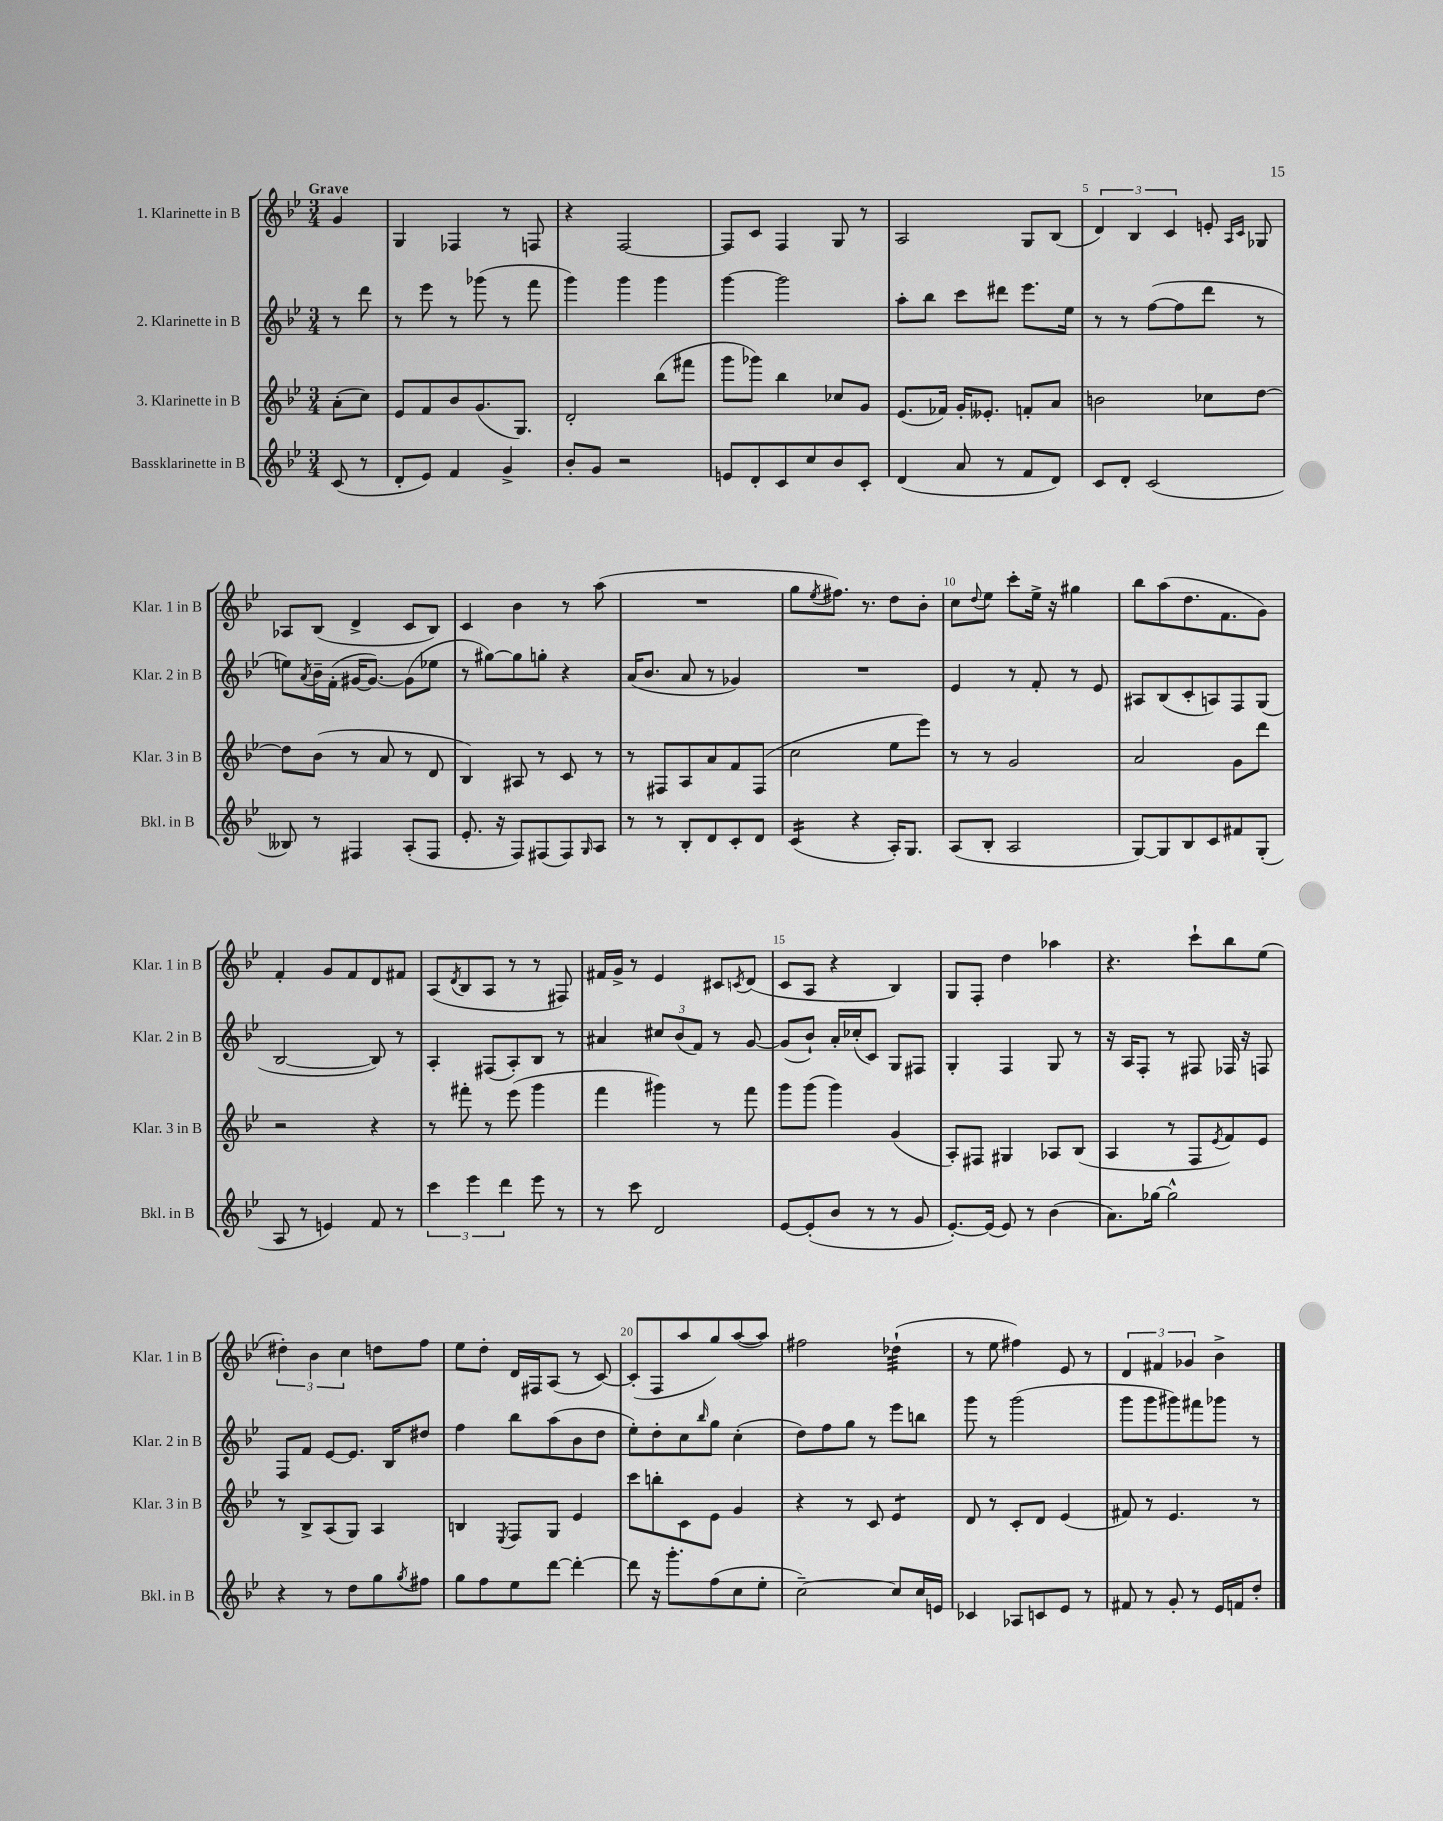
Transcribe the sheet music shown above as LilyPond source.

<<
\new StaffGroup <<
\new Staff = "s0" \with { instrumentName = "1. Klarinette in B" shortInstrumentName = "Klar. 1 in B" } {
    \clef treble \key bes \major \numericTimeSignature \time 3/4 \partial 4 \tempo "Grave"
    g'4 |
    g4 fes4 r8 f8 |
    r4 f2~ |
    f8 c'8 f4 g8 r8 |
    a2 g8 bes8( |
    \tuplet 3/2 { d'4) bes4 c'4 } e'8-. \grace { a16 c'16 } ges8 |
    aes8 bes8( d'4-> c'8 bes8) |
    c'4 bes'4 r8 a''8( |
    R2. |
    g''8 \acciaccatura { ees''8 } fis''8.) r8. d''8 bes'8-. |
    c''8 \appoggiatura { d''8 } ees''8 c'''8-. ees''16-> r16 gis''4 |
    bes''8 a''8( d''8. f'8. g'8) |
    f'4-. g'8 f'8 d'8 fis'8 |
    a8( \acciaccatura { d'8 } bes8 a8 r8 r8 fis8) |
    fis'16 g'16-> r8 ees'4 cis'8 \acciaccatura { c'8 } d'8( |
    c'8 a8 r4 bes4) |
    g8 f8-. d''4 aes''4 |
    r4. c'''8-! bes''8 ees''8( |
    \tuplet 3/2 { dis''4-.) bes'4 c''4 } d''8 f''8 |
    ees''8 d''8-. d'16 fis16 a8( r8 c'8~) |
    c'8-.( f8 a''8 g''8) a''8~( a''8) |
    fis''2 des''4:32-!( |
    r8 ees''8 fis''4) ees'8 r8 |
    \tuplet 3/2 { d'4 fis'4 ges'4 } bes'4-> \bar "|." |
}
\new Staff = "s1" \with { instrumentName = "2. Klarinette in B" shortInstrumentName = "Klar. 2 in B" } {
    \clef treble \key bes \major \numericTimeSignature \time 3/4 \partial 4
    r8 d'''8 |
    r8 ees'''8 r8 ges'''8( r8 f'''8 |
    g'''4) g'''4 g'''4 |
    g'''4~ g'''2 |
    a''8-. bes''8 c'''8 dis'''8 ees'''8. ees''16 |
    r8 r8 f''8~( f''8 d'''8 r8 |
    e''8) \acciaccatura { a'8 } bes'16-- f'16-.( gis'16~ gis'8.~) gis'8( ees''8 |
    r8 gis''8~) gis''8 g''8-. r4 |
    a'16( bes'8. a'8 r8 ges'4) |
    R2. |
    ees'4 r8 f'8-. r8 ees'8 |
    ais8 bes8( c'8-. a8) f8 g8( |
    bes2~ bes8) r8 |
    a4-. fis8( a8-.) bes8 r8 |
    ais'4 \tuplet 3/2 { cis''8 bes'8( f'8) } r8 g'8~ |
    g'8( bes'8-!) a'16-. ces''16-.( c'8) g8 fis8 |
    g4-. f4 g8 r8 |
    r16 a16 f8-. r8 fis8 fes16 r16 f8 |
    f8 f'8 ees'8~ ees'8. bes16 dis''8 |
    f''4 bes''8 a''8( bes'8 d''8 |
    ees''8-.) d''8-. c''8 \grace { bes''16 } g''8 c''4-.( |
    d''8) f''8 g''8 r8 ees'''8 b''8 |
    g'''8 r8 g'''2( |
    g'''8 g'''8 gis'''8) fis'''8 ges'''8 r8 \bar "|." |
}
\new Staff = "s2" \with { instrumentName = "3. Klarinette in B" shortInstrumentName = "Klar. 3 in B" } {
    \clef treble \key bes \major \numericTimeSignature \time 3/4 \partial 4
    a'8-.( c''8) |
    ees'8 f'8 bes'8 g'8.( g8.) |
    d'2-. bes''8( fis'''8 |
    g'''8 ges'''8) bes''4 ces''8 g'8 |
    ees'8.( fes'16) g'16-. eeses'8.-. f'8-. a'8 |
    b'2 ces''8 d''8~ |
    d''8 bes'8( r8 a'8 r8 d'8 |
    bes4) ais8 r8 c'8 r8 |
    r8 fis8 a8 a'8 f'8 fis8( |
    c''2 ees''8 ees'''8) |
    r8 r8 g'2 |
    a'2 g'8 d'''8 |
    r2 r4 |
    r8 fis'''8-. r8 ees'''8( g'''4 |
    f'''4 gis'''4) r8 f'''8 |
    g'''8 g'''8( g'''4) g'4( |
    a8-.) fis8 gis4 aes8 bes8( |
    a4 r8 f8 \acciaccatura { ees'8 } f'8) ees'8 |
    r8 bes8-> a8( g8) a4 |
    b4 \acciaccatura { ees8 } f8 g8 ees'4 |
    c'''8 b''8-. c'8 ees'8 g'4 |
    r4 r8 c'8 ees'4:8 |
    d'8 r8 c'8-. d'8 ees'4( |
    fis'8) r8 ees'4. r8 \bar "|." |
}
\new Staff = "s3" \with { instrumentName = "Bassklarinette in B" shortInstrumentName = "Bkl. in B" } {
    \clef treble \key bes \major \numericTimeSignature \time 3/4 \partial 4
    c'8( r8 |
    d'8-. ees'8) f'4 g'4-> |
    bes'8-. g'8 r2 |
    e'8 d'8-. c'8 c''8 bes'8 c'8-. |
    d'4( a'8 r8 f'8 d'8) |
    c'8 d'8-. c'2( |
    beses8) r8 fis4 a8-.( fis8 |
    ees'8.-. r16 f8) fis8( fis8) \grace { g16 } a8 |
    r8 r8 bes8-. d'8 c'8-. d'8 |
    c'4:16( r4 a16-.) g8. |
    a8( bes8-. a2 |
    g8~) g8 bes8 c'8 fis'8 g8-.( |
    a8 r8 e'4) f'8 r8 |
    \tuplet 3/2 { c'''4 ees'''4 d'''4 } ees'''8 r8 |
    r8 c'''8 d'2 |
    ees'8~ ees'8-.( bes'8 r8 r8 g'8 |
    ees'8.~-.) ees'16( ees'8) r8 bes'4( |
    a'8.) ges''16~ ges''2-^ |
    r4 r8 d''8 g''8 \acciaccatura { g''8 } fis''8 |
    g''8 f''8 ees''8 d'''8~ d'''4~-. |
    d'''8 r16 g'''8.-. f''8( c''8 ees''8-. |
    c''2~--) c''8 c''16 e'16 |
    ces'4 aes8 c'8 ees'8 r8 |
    fis'8 r8 g'8-. r8 ees'16 f'16 d''8-. \bar "|." |
}
>>
>>
\layout { \context { \Score \override BarNumber.break-visibility = ##(#f #t #t) barNumberVisibility = #(every-nth-bar-number-visible 5) } }
